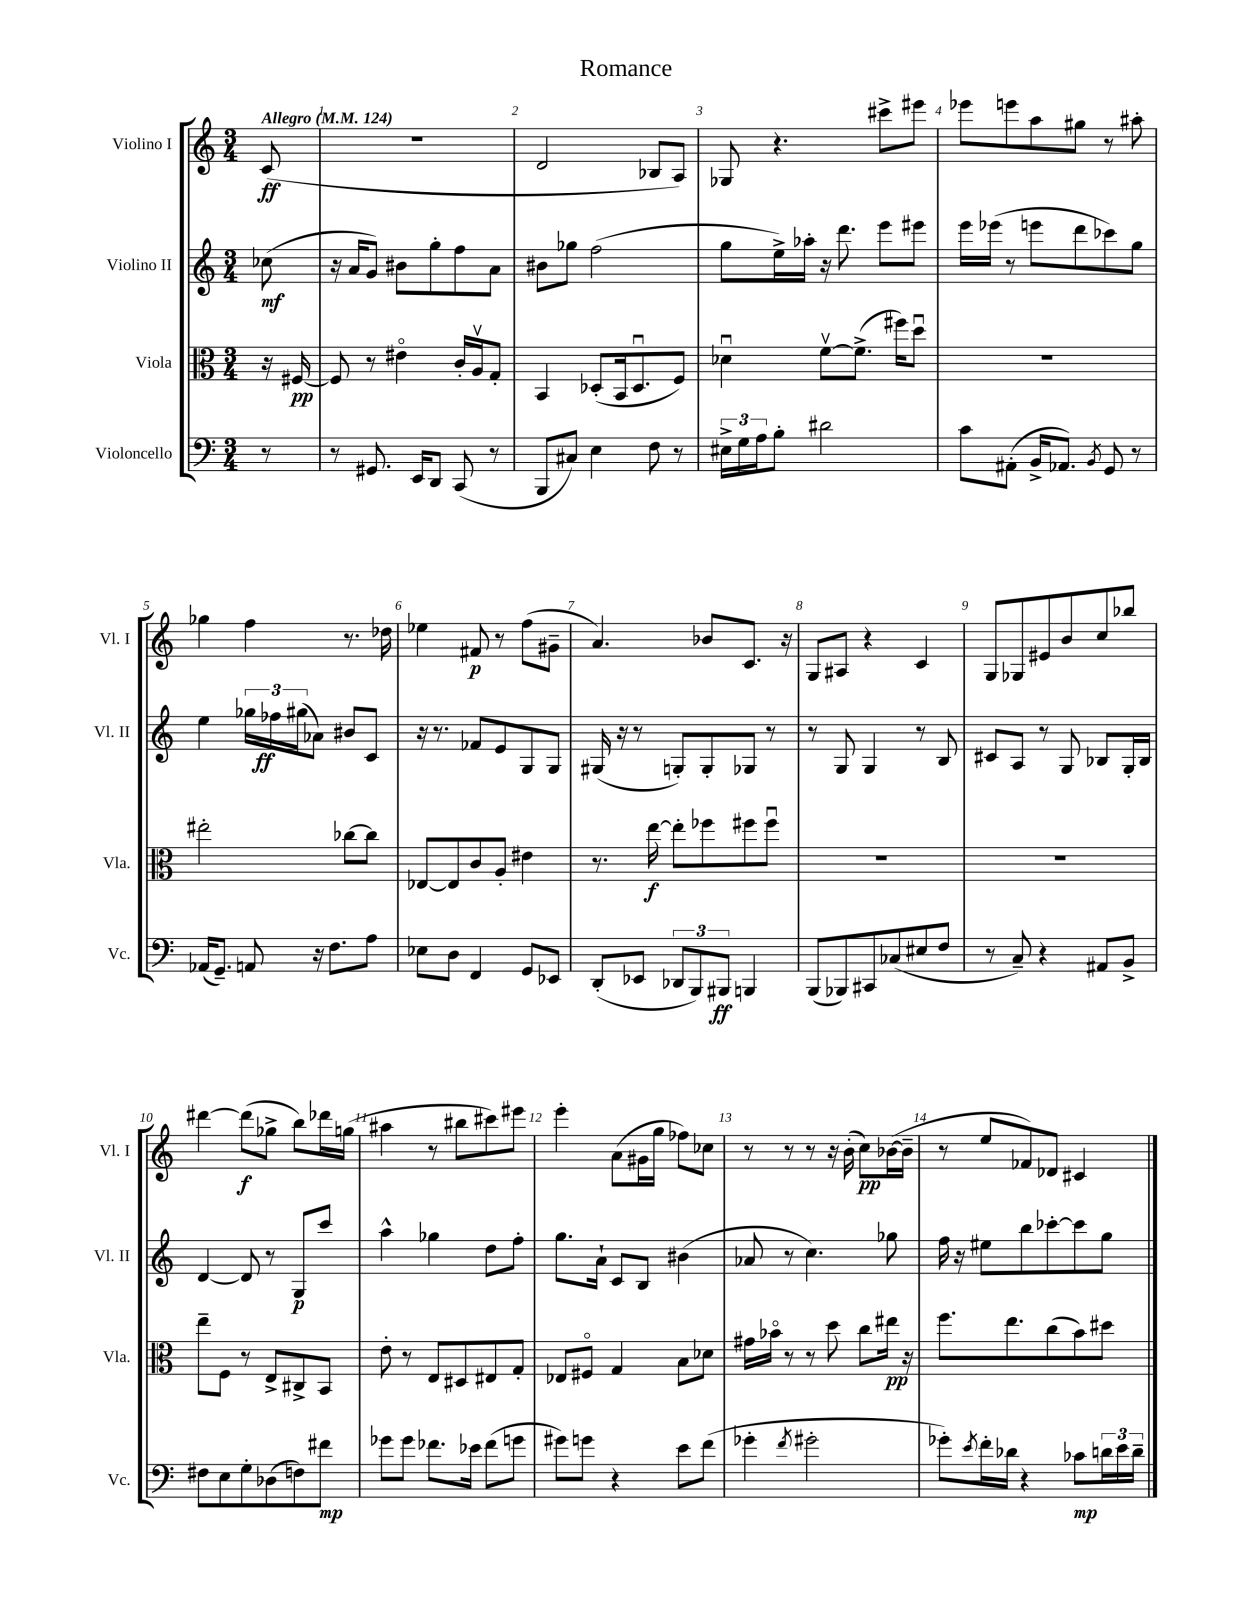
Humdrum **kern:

**kern	**kern	**kern	**kern
*staff4	*staff3	*staff2	*staff1
*clefF4	*clefC3	*clefG2	*clefG2
*k[]	*k[]	*k[]	*k[]
*M3/4	*M3/4	*M3/4	*M3/4
*MM124	*MM124	*MM124	*MM124
8r	16r	(8cc-\	(8c/
.	[16F#/	.	.
=	=	=	=
8r	8F#/]	16r	2.r
.	.	16a/LK	.
8.GG#/	8r	8g/J)	.
.	4e#o\	8b#\L	.
16EE/LK	.	.	.
8DD/J	.	8gg'\	.
(8CC/	16c'/LL	8ff\	.
.	16Av/J	.	.
8r	8G'/J	8a\J	.
=	=	=	=
8BBB/L	4BB/	8b#\L	2d/
8C#/J)	.	8gg-\J	.
4E\	(8D-'/L	(2ff\	.
.	16BB/k	.	.
.	8.D-u/	.	.
8F\	.	.	8B-/L
8r	8F/J)	.	8A/J)
=	=	=	=
24E#^\LL	4d-u\	8gg\L	8G-/
24G\	.	.	.
24A\J	.	.	.
8B'\J	.	16ee^\L)	4.r
.	.	16aa-'\JJ	.
2d#\	[8fv\L	16r	.
.	.	8.ddd\	.
.	(8.f^\]J	.	.
.	.	8eee\L	8ccc#^\L
.	16ff#\LK)	.	.
.	8ddu\J	8eee#\J	8eee#\J
=	=	=	=
8c\L	2.r	16eee\LL	8eee-\L
.	.	(16eee-\JJ	.
(8AA#'\J	.	8r	8eee\
16BB^/LK	.	8eee\L	8aa\
8.AA-/J)	.	.	.
.	.	8ddd\	8gg#\J
8qBB/	.	.	.
8GG/	.	8ccc-\)	8r
8r	.	8gg\J	8aa#'\
=	=	=	=
(16AA-/LK	2ee#'\	4ee\	4gg-\
8.GG~/J)	.	.	.
8AA/	.	24gg-\LL	4ff\
.	.	24ff-\	.
.	.	(24gg#\J	.
16r	.	8a-\J)	.
8.F\L	.	.	.
.	[8cc-\L	8b#/L	8.r
8A\J	8cc-\]J	8c/J	.
.	.	.	16dd-\
=	=	=	=
8E-\L	[8E-/L	16r	4ee-\
.	.	8.r	.
8D\J	8E-/]	.	.
4FF/	8c/	8f-/L	8f#/
.	8A'/J	8e/	8r
8GG/L	4e#\	8G/	(8ff\L
8EE-/J	.	8G/J	8g#~\J
=	=	=	=
(8DD'/L	8.r	(16G#/	4.a/)
.	.	16r	.
8EE-/J	.	8r	.
.	[16ee\	.	.
12DD-/L	8ee'\]L	8G'/L)	.
12BBB/)	.	.	.
.	8ff-\	8G'/	8b-/L
12BBB#/J	.	.	.
4BBB/	8ff#\	8G-/J	8.c/J
.	8ff#u\J	8r	.
.	.	.	16r
=	=	=	=
(8BBB/L	2.r	8r	8G/L
8BBB-/)	.	8G/	8A#/J
8CC#/	.	4G/	4r
(8C-/	.	.	.
8E#/	.	8r	4c/
8F/J	.	8B/	.
=	=	=	=
8r	2.r	8c#/L	8G/L
8C~/)	.	8A/J	8G-/
4r	.	8r	8e#/
.	.	8G/	8b/
8AA#/L	.	8B-/L	8cc/
8BB^/J	.	16G'/L	8bb-/J
.	.	16B-/JJ	.
=	=	=	=
8F#\L	8ee~\L	[4d/	[4ddd#\
8E\	8F\J	.	.
8G'\	8r	8d/]	(8ddd#\]L
(8D-\	8E^/L	8r	8gg-^\J
8F\)	8C#^/	8G/L	8bb\L)
8f#\J	8BB/J	8ccc/J	16ddd-\L
.	.	.	(16gg\JJ
=	=	=	=
8g-\L	8e'\	4aa^^\	4aa#\
8g-\J	8r	.	.
8.f-\L	8E/L	4gg-\	8r
.	8D#/	.	8bb#\L
16e-\Jk	.	.	.
(8f-\L	8E#/	8dd\L	8ccc#\)
8g\J	8G'/J	8ff'\J	8eee#\J
=	=	=	=
8g#\L)	8E-/L	8.gg\L	4eee'\
8g\J	8F#o/J	.	.
.	.	16a`\Jk	.
4r	4G/	8c/L	(8a\L
.	.	8B/J	16g#\L
.	.	.	16gg\JJ
8e\L	8B\L	(4b#\	8ff-\L)
(8f\J	8d-\J	.	8cc-\J
=	=	=	=
4g-'\	16g#\LL	8a-/	8r
.	16b-o\JJ	.	.
.	8r	8r	8r
8qf/	.	.	.
2g#'\	8r	4.cc\)	8r
.	8dd\	.	16r
.	.	.	(16b'\
.	8cc\L	.	8cc\L)
.	16ee#\Jk	8gg-\	([16b-\L
.	16r	.	16b-~\]JJ
=	=	=	=
8g-'\L)	8.ff\L	16ff\	8r
.	.	16r	.
8qe/	.	.	.
16f'\L	.	8ee#\L	8ee/L
16d-\JJ	8.ee\	.	.
4r	.	8bb\	8f-/)
.	(8cc\	[8ccc-'\	8d-/J
8c-\L	8b\)	8ccc-\]	4c#/
24d\L	8dd#\J	8gg\J	.
24e\	.	.	.
24d~\JJ	.	.	.
==	==	==	==
*-	*-	*-	*-
